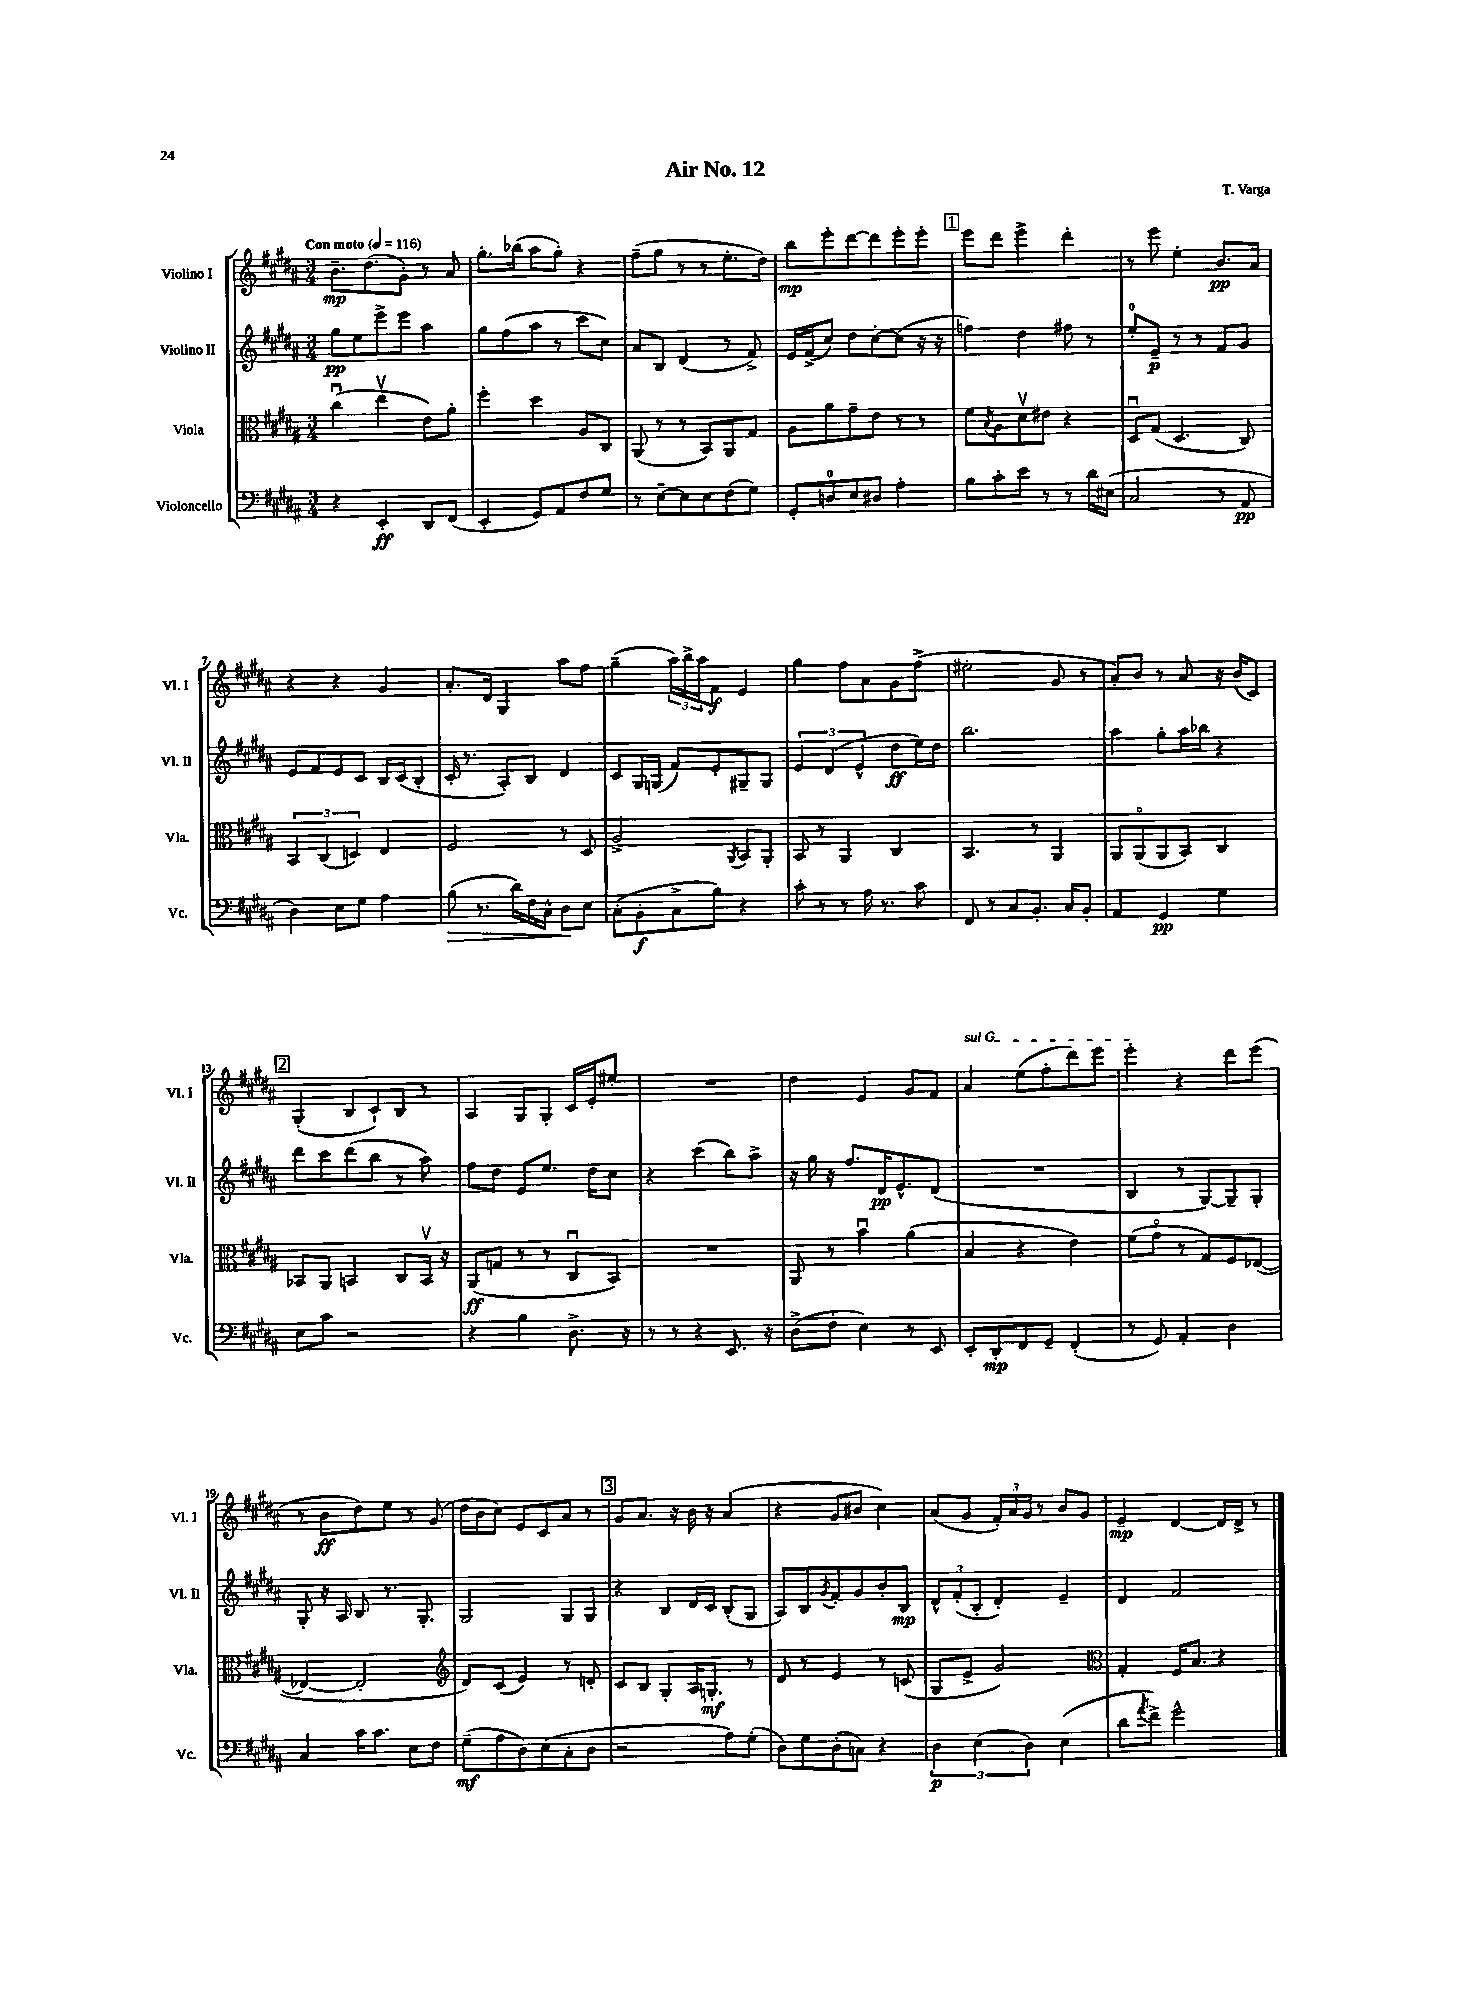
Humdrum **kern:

**kern	**dynam	**kern	**dynam	**kern	**dynam	**kern	**dynam
*part4	*part4	*part3	*part3	*part2	*part2	*part1	*part1
*staff4	*staff4	*staff3	*staff3	*staff2	*staff2	*staff1	*staff1
*I"Violoncello	*	*I"Viola	*	*I"Violino II	*	*I"Violino I	*
*I'Vc.	*	*I'Vla.	*	*I'Vl. II	*	*I'Vl. I	*
*clefF4	*	*clefC3	*	*clefG2	*	*clefG2	*
*k[f#c#g#d#a#]	*	*k[f#c#g#d#a#]	*	*k[f#c#g#d#a#]	*	*k[f#c#g#d#a#]	*
*M3/4	*	*M3/4	*	*M3/4	*	*M3/4	*
*MM116	*	*MM116	*	*MM116	*	*MM116	*
=1	=1	=1	=1	=1	=1	=1	=1
!	!	!	!	!	!	!LO:TX:a:B:t=Con moto	!
4r	.	(4cc#u\	.	8gg#\L	pp	8.b~\L	mp
.	.	.	.	8ee\	.	.	.
.	.	.	.	.	.	(8.dd#\	.
4EE'/	ff	4eev\	.	8eee^\	.	.	.
.	.	.	.	8eee\J	.	8g#'\J)	.
8DD#/L	.	8e\L)	.	4aa#\	.	8r	.
(8FF#/J	.	8a#'\J	.	.	.	8a#/	.
=2	=2	=2	=2	=2	=2	=2	=2
4EE'/	.	4ff#'\	.	8gg#\L	.	8.gg#'\L	.
.	.	.	.	(8ff#\	.	.	.
.	.	.	.	.	.	(16bb-X\Jk	.
8GG#/L)	.	4dd#\	.	8aa#\J	.	8aa#\L	.
8AA#/	.	.	.	8r	.	8gg#'\J)	.
8F#/	.	8A#/L	.	8ccc#\L	.	4r	.
8G#/J	.	8C#/J	.	8cc#\J)	.	.	.
=3	=3	=3	=3	=3	=3	=3	=3
8r	.	(8AA#/	.	8a#/L	.	(8ff#~\L	.
[8E~\L	.	8r	.	8B/J	.	8gg#\J	.
8E\]	.	8r	.	(4d#/	.	8r	.
8E\	.	8BB/L)	.	.	.	8r	.
(8F#\	.	8AA#/	.	8r	.	8.ee'\L	.
8G#\J)	.	8G#/J	.	8f#^/)	.	.	.
.	.	.	.	.	.	16dd#\Jk)	.
=4	=4	=4	=4	=4	=4	=4	=4
8GG#'/L	.	8A#\L	.	16e/LL	.	8bb\L	mp
.	.	.	.	(16f#^/J	.	.	.
8Dn/	.	8a#\	.	8cc#/J)	.	8eee'\	.
8E/	.	8g#~\	.	8dd#\L	.	[8ddd#\	.
8D#X/J	.	8e\J	.	[8cc#'\	.	8ddd#\]	.
4A#'\	.	8r	.	(8cc#\J]	.	8eee'\	.
.	.	8r	.	16r	.	8eee'\J	.
.	.	.	.	16r	.	.	.
!!LO:REH:place=s1:t=1
=5	=5	=5	=5	=5	=5	=5	=5
8B\L	.	8f#\L	.	4ffn\)	.	8eee\L	.
.	.	8qB/	.	.	.	.	.
8c#'\	.	8A#\	.	.	.	8ddd#\J	.
8e\J	.	8d#v\	.	4dd#\	.	4eee^\	.
8r	.	8e#X\J	.	.	.	.	.
8r	.	4r	.	8ff#X\	.	4ddd#'\	.
16d#\LL	.	.	.	8r	.	.	.
(16E#X\JJ	.	.	.	.	.	.	.
=6	=6	=6	=6	=6	=6	=6	=6
2C#/	.	8D#u/L	.	8ee'/L	.	8r	.
.	.	(8G#/J	.	8e~/J	p	8eee\	.
.	.	4.D#/	.	8r	.	4ee'\	.
.	.	.	.	8r	.	.	.
8r	.	.	.	8f#/L	.	8.b/L	pp
8AA#/	pp	8C#/)	.	8g#/J	.	.	.
.	.	.	.	.	.	16a#/Jk	.
!!LO:LB:g=z
=7	=7	=7	=7	=7	=7	=7	=7
4D#\)	.	6BB/	.	8e/L	.	4r	.
.	.	.	.	8f#/	.	.	.
.	.	(6C#/	.	.	.	.	.
8E\L	.	.	.	8e/	.	4r	.
.	.	6Dn/)	.	.	.	.	.
8G#\J	.	.	.	8c#/J	.	.	.
4A#\	.	4E/	.	16B/LL	.	4g#/	.
.	.	.	.	(16c#/J	.	.	.
.	.	.	.	8B'/J	.	.	.
=8	=8	=8	=8	=8	=8	=8	=8
!	!LO:HP:b	!	!	!	!	!	!
(8B\	>	2F#/	.	16c#'/	.	8.a#'/L	.
.	.	.	.	8.r	.	.	.
8.r	.	.	.	.	.	.	.
.	.	.	.	.	.	16d#/Jk	.
.	.	.	.	8A#'/L)	.	4G#/	.
16d#\LL)	.	.	.	.	.	.	.
16F#\	.	.	.	8B/J	.	.	.
16C#^^\JJ	.	.	.	.	.	.	.
8D#\L	.	8r	.	4d#/	.	8aa#\L	.
8E\J	]	8D#/	.	.	.	8ff#\J	.
=9	=9	=9	=9	=9	=9	=9	=9
(8C#'\L	.	2A#^/	.	8c#/L	.	(4gg#~\	.
8BB'\	f	.	.	16G#/L	.	.	.
.	.	.	.	(16Gn/JJ	.	.	.
8C#^\	.	.	.	8f#/L)	.	24aa#\LL)	.
.	.	.	.	.	.	24bb^\	.
.	.	.	.	.	.	24aa#\J	.
8B\J)	.	.	.	8e'/	.	8f#\J	f
.	.	8qAA#/	.	.	.	.	.
4r	.	8BB/L	.	8G#X~/	.	4e/	.
.	.	8AA#'/J	.	8G#/J	.	.	.
=10	=10	=10	=10	=10	=10	=10	=10
8c#'\	.	8BB/	.	6e/	.	4gg#\	.
8r	.	8r	.	.	.	.	.
.	.	.	.	(6d#/	.	.	.
8r	.	4AA#/	.	.	.	8ff#\L	.
.	.	.	.	6e^^/	.	.	.
16A#\	.	.	.	.	.	8a#\	.
8.r	.	.	.	.	.	.	.
.	.	4C#/	.	8dd#\L	ff	8g#\	.
8c#\	.	.	.	16ee\L)	.	(8ff#^\J	.
.	.	.	.	16dd#\JJ	.	.	.
=11	=11	=11	=11	=11	=11	=11	=11
8FF#/	.	4.BB/	.	2.bb\	.	2ee#X'\	.
8r	.	.	.	.	.	.	.
8C#/L	.	.	.	.	.	.	.
8.BB'/J	.	8r	.	.	.	.	.
.	.	4AA#/	.	.	.	8g#/	.
16C#/KL	.	.	.	.	.	.	.
8BB'/J	.	.	.	.	.	8r	.
=12	=12	=12	=12	=12	=12	=12	=12
4AA#/	.	8AA#/L	.	4aa#\	.	8a#'/L)	.
.	.	(8AA#/	.	.	.	8b/J	.
4GG#/	pp	8AA#/	.	8gg#'\L	.	8r	.
.	.	8BB/J)	.	16aa#\L	.	8a#/	.
.	.	.	.	16bb-X\JJ	.	.	.
4G#\	.	4C#/	.	4r	.	16r	.
.	.	.	.	.	.	(16b/KL	.
.	.	.	.	.	.	8c#/J)	.
!!LO:LB:g=z
!!LO:REH:place=s1:t=2
=13	=13	=13	=13	=13	=13	=13	=13
8E\L	.	8BB-X/L	.	8ddd#\L	.	(4G#'/	.
8c#\J	.	8AA#/J	.	8ccc#\	.	.	.
2r	.	4BBn/	.	(8ddd#\	.	8B/L	.
.	.	.	.	8bb\J	.	8c#`/)	.
.	.	8C#/L	.	8r	.	8B/J	.
.	.	16BBv/Jk	.	8aa#\)	.	8r	.
.	.	16r	.	.	.	.	.
=14	=14	=14	=14	=14	=14	=14	=14
4r	.	(8AA#/L	ff	8ff#\L	.	4A#/	.
.	.	8Gn/J	.	8dd#\J	.	.	.
4B\	.	8r	.	8e/L	.	8G#/L	.
.	.	8r	.	8.ee/J	.	8G#'/J	.
8.D#^\	.	8C#u/L	.	.	.	16c#/LL	.
.	.	.	.	16dd#\KL	.	16e'/J	.
.	.	8BB/J)	.	8cc#\J	.	8ee#X'/J	.
16r	.	.	.	.	.	.	.
=15	=15	=15	=15	=15	=15	=15	=15
8r	.	2.r	.	4r	.	2.r	.
8r	.	.	.	.	.	.	.
4r	.	.	.	(4ccc#\	.	.	.
8.EE/	.	.	.	8bb\L)	.	.	.
.	.	.	.	8aa#^\J	.	.	.
16r	.	.	.	.	.	.	.
=16	=16	=16	=16	=16	=16	=16	=16
(8D#^\L	.	8AA#/	.	16r	.	4dd#\	.
.	.	.	.	16gg#\	.	.	.
8F#'\J	.	8r	.	16r	.	.	.
.	.	.	.	8.ff#/L	.	.	.
4E\)	.	4bu\	.	.	.	4e/	.
.	.	.	.	16d#/K	pp	.	.
.	.	.	.	8.e^^/	.	.	.
8r	.	(4a#\	.	.	.	8g#/L	.
8EE/	.	.	.	(8d#/J	.	8f#/J	.
=17	=17	=17	=17	=17	=17	=17	=17
!	!	!	!	!	!	!LO:TX:a:i:t=sul G	!
8EE'/L	.	4B/	.	2.r	.	4a#/	.
8DD#'/	mp	.	.	.	.	.	.
8FF#/	.	4r	.	.	.	(8ee\L	.
8GG#~/J	.	.	.	.	.	8ff#'\	.
(4FF#'/	.	4e\)	.	.	.	8ddd#\)	.
.	.	.	.	.	.	8eee\J	.
=18	=18	=18	=18	=18	=18	=18	=18
8r	.	(8f#\L	.	4B/	.	4eee'\	.
8GG#/)	.	8g#\J	.	.	.	.	.
4AA#'/	.	8r	.	8r	.	4r	.
.	.	8G#/L)	.	[8G#/L)	.	.	.
4D#\	.	8F#/	.	8G#~/]	.	8ddd#\L	.
.	.	([8E-X/J	.	8G#'/J	.	(8eee\J	.
!!LO:LB:g=z
=19	=19	=19	=19	=19	=19	=19	=19
4C#/	.	4E-X/_	.	8G#'/	.	8r	.
.	.	.	.	16r	.	8b\L	ff
.	.	.	.	16A#/	.	.	.
16c#\KL	.	2E-'/]	.	8B/	.	8dd#\)	.
8.c#\J	.	.	.	.	.	.	.
.	.	.	.	8.r	.	8ee\J	.
8E\L	.	.	.	.	.	8r	.
.	.	.	.	8.G#'/	.	.	.
8F#\J	.	.	.	.	.	(8g#/	.
=20	=20	=20	=20	=20	=20	=20	=20
*	*	*clefG2	*	*	*	*	*
(8G#~\L	mf	8d#/L)	.	2G#/	.	16dd#\LL	.
.	.	.	.	.	.	16b\J	.
8A#\	.	(8c#/J	.	.	.	8cc#\J)	.
8D#\)	.	4e/)	.	.	.	8e/L	.
(8E\	.	.	.	.	.	8c#/	.
8C#'\	.	8r	.	8G#/L	.	8a#/J	.
8D#\J	.	8dn'/	.	8G#/J	.	8r	.
!!LO:REH:place=s1:t=3
=21	=21	=21	=21	=21	=21	=21	=21
2r	.	8c#/L	.	4r	.	8g#/L	.
.	.	8B/J	.	.	.	8.a#/J	.
.	.	8G#'/L	.	8B/L	.	.	.
.	.	.	.	.	.	16r	.
.	.	16A#/K	.	16d#/L	.	16b\	.
.	.	8.Gn'/J	mf	16c#/JJ	.	16r	.
8A#\L)	.	.	.	(8B'/L	.	(4a#/	.
(8G#'\J	.	8r	.	8G#/J	.	.	.
=22	=22	=22	=22	=22	=22	=22	=22
8D#\L)	.	8d#/	.	8A#/L)	.	4r	.
8G#\	.	8r	.	8B/	.	.	.
.	.	.	.	8qg#/	.	.	.
(8D#'\	.	4e/	.	8f#'/	.	8g#/L	.
8Cn\J)	.	.	.	8g#/	.	8b#X/J	.
4r	.	8r	.	8b'/	.	4cc#\)	.
.	.	(8cn/	.	8B/J	mp	.	.
=23	=23	=23	=23	=23	=23	=23	=23
6D#\	p	8G#/L	.	12d#^^/L	.	(8a#/L	.
.	.	.	.	(12f#'/	.	.	.
.	.	8e^/J	.	.	.	8g#/J	.
(6E\	.	.	.	12B'/J	.	.	.
.	.	2g#/)	.	4d#'/)	.	24f#'/LL)	.
.	.	.	.	.	.	24a#/	.
6D#\)	.	.	.	.	.	24g#/JJ	.
.	.	.	.	.	.	8r	.
(4E\	.	.	.	4e~/	.	8b/L	.
.	.	.	.	.	.	8g#/J	.
=24	=24	=24	=24	=24	=24	=24	=24
*	*	*clefC3	*	*	*	*	*
8d#\L	.	4G#'/	.	4d#/	.	4e~/	mp
8qa#/	.	.	.	.	.	.	.
8f#^\J)	.	.	.	.	.	.	.
2g#^^\	.	16F#/KL	.	2f#/	.	[4d#/	.
.	.	8.B/J	.	.	.	.	.
.	.	4r	.	.	.	16d#/LL]	.
.	.	.	.	.	.	16d#^/JJ	.
.	.	.	.	.	.	8r	.
==	==	==	==	==	==	==	==
*-	*-	*-	*-	*-	*-	*-	*-
